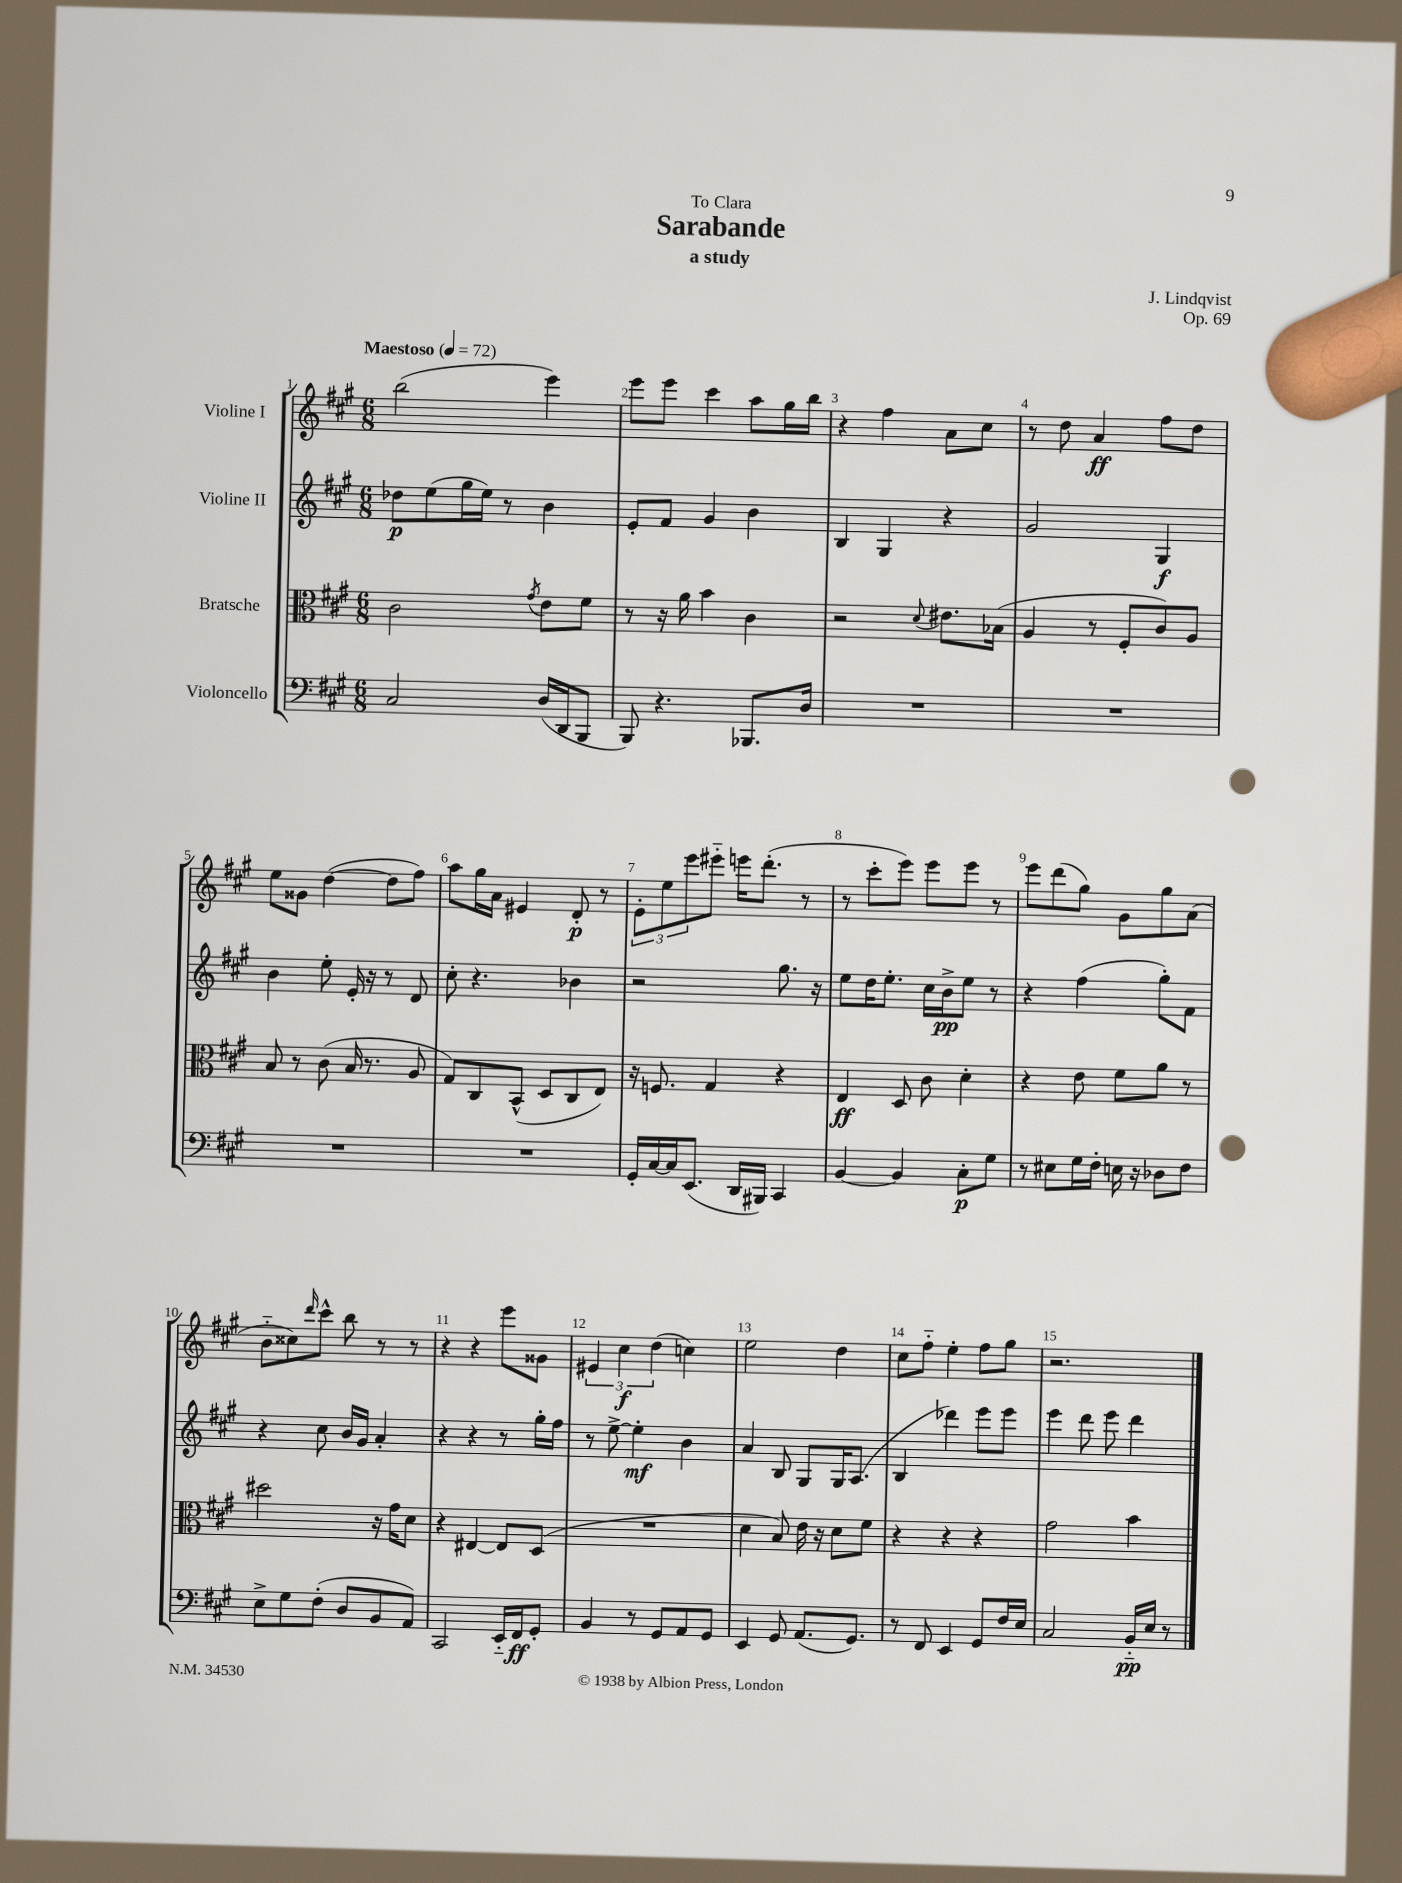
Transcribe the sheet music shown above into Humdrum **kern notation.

**kern	**kern	**kern	**kern
*staff4	*staff3	*staff2	*staff1
*clefF4	*clefC3	*clefG2	*clefG2
*k[f#c#g#]	*k[f#c#g#]	*k[f#c#g#]	*k[f#c#g#]
*M6/8	*M6/8	*M6/8	*M6/8
*MM72	*MM72	*MM72	*MM72
2C#/	2c#\	8dd-\L	(2bb\
.	.	(8ee\	.
.	.	16gg#\L	.
.	.	16ee\JJ)	.
.	.	8r	.
.	8qg#/	.	.
(16D/LL	8e\L	4b\	4eee\)
16DD/J	.	.	.
8BBB/J	8f#\J	.	.
=	=	=	=
8BBB/)	8r	8e'/L	8eee\L
4.r	16r	8f#/J	8eee\J
.	16a\	.	.
.	4b\	4g#/	4ccc#\
8.BBB-/L	4c#\	4b\	8aa\L
.	.	.	16gg#\L
16D/Jk	.	.	16bb\JJ
=	=	=	=
2.r	2r	4B/	4r
.	.	4G#/	4ff#\
.	8qqd/	.	.
.	8.e#\L	4r	8a\L
.	.	.	8cc#\J
.	(16B-\Jk	.	.
=	=	=	=
2.r	4A/	2g#/	8r
.	.	.	8dd\
.	8r	.	4a/
.	8F#'/L	.	.
.	8c#/)	4G#/	8ff#\L
.	8A/J	.	8dd\J
=	=	=	=
2.r	8B/	4b\	8ee\L
.	8r	.	8g##\J
.	(8c#\	8ee'\	([4dd\
.	16B/	16e'/	.
.	8.r	16r	.
.	.	8r	8dd\]L
.	8A/	8d/	8ff#\J)
=	=	=	=
2.r	8G#/L)	8cc#'\	8aa\L
.	8C#/	4.r	16gg#\L
.	.	.	16a\JJ
.	(8BB^^/J	.	4e#/
.	8D/L	.	.
.	8C#/	4b-\	8d'/
.	8E/J)	.	8r
=	=	=	=
16GG#'/LL	16r	2r	12e'\L
[16C#/	8.F/	.	.
.	.	.	12ee\
16C#/]J	.	.	.
.	.	.	12eee\
(8.EE/J	.	.	.
.	4G#/	.	8eee#'~\J
16DD/LL	.	.	16eee\LK
16BBB#/JJ)	.	.	(8.ddd'\J
4CC#/	4r	8.gg#\	.
.	.	.	8r
.	.	16r	.
=	=	=	=
[4BB/	4E/	8ee\L	8r
.	.	16dd\K	8ccc#'\L
.	.	8.ee'\J	.
4BB/]	8D/	.	8eee\J)
.	8c#\	16cc#\LL	8eee\L
.	.	16b^\J	.
8C#'\L	4d'\	8ee\J	8eee\J
8G#\J	.	8r	8r
=	=	=	=
8r	4r	4r	8eee\L
8E#\L	.	.	(8ddd\
16G#\L	8e\	(4ff#\	8gg#\J)
16F#'\JJ	.	.	.
16E\	8f#\L	.	8g#\L
16r	.	.	.
8D-\L	8a\J	8gg#'\L)	8gg#\
8F#\J	8r	8f#\J	(8a\J
=	=	=	=
8E^\L	2dd#\	4r	8b'~\L
8G#\	.	.	8cc##\)
.	.	.	16qqddd/
(8F#'\J	.	8cc#\	8ccc#^^\J
8D/L	.	16b/LL	8bb\
.	.	16g#/JJ	.
8BB/	16r	4a'/	8r
.	16g#\LK	.	.
8AA/J)	8d\J	.	8r
=	=	=	=
2CC#/	4r	4r	4r
.	[4E#/	4r	4r
16EE'~/LL	8E#/]L	8r	8eee\L
16FF#/J	.	.	.
8GG#'/J	(8D/J	16gg#'\LL	8g##\J
.	.	16ff#\JJ	.
=	=	=	=
4BB/	2.r	8r	6e#/
.	.	[8ee^\	.
.	.	.	6cc#\
8r	.	4ee'\]	.
.	.	.	(6dd\
8GG#/L	.	.	.
8AA/	.	4b\	4cc\)
8GG#/J	.	.	.
=	=	=	=
4EE/	4d\	4a/	2ee\
8GG#/	8B/)	8B/	.
(8.AA/L	16e\	8G#/L	.
.	16r	.	.
.	8d\L	16G#/K	4dd\
8.GG#/J)	.	(8.A/J	.
.	8f#\J	.	.
=	=	=	=
8r	4r	4B/	8cc#\L
8FF#/	.	.	8ff#'~\J
4EE/	4r	4ddd-\)	4ee'\
8GG#/L	4r	8eee\L	8ff#\L
16F#/L	.	8eee\J	8gg#\J
16E/JJ	.	.	.
=	=	=	=
2C#/	2g#\	4eee\	2.r
.	.	8ddd\	.
.	.	8eee\	.
16BB'~/LL	4b\	4ddd\	.
16E/JJ	.	.	.
8r	.	.	.
==	==	==	==
*-	*-	*-	*-
